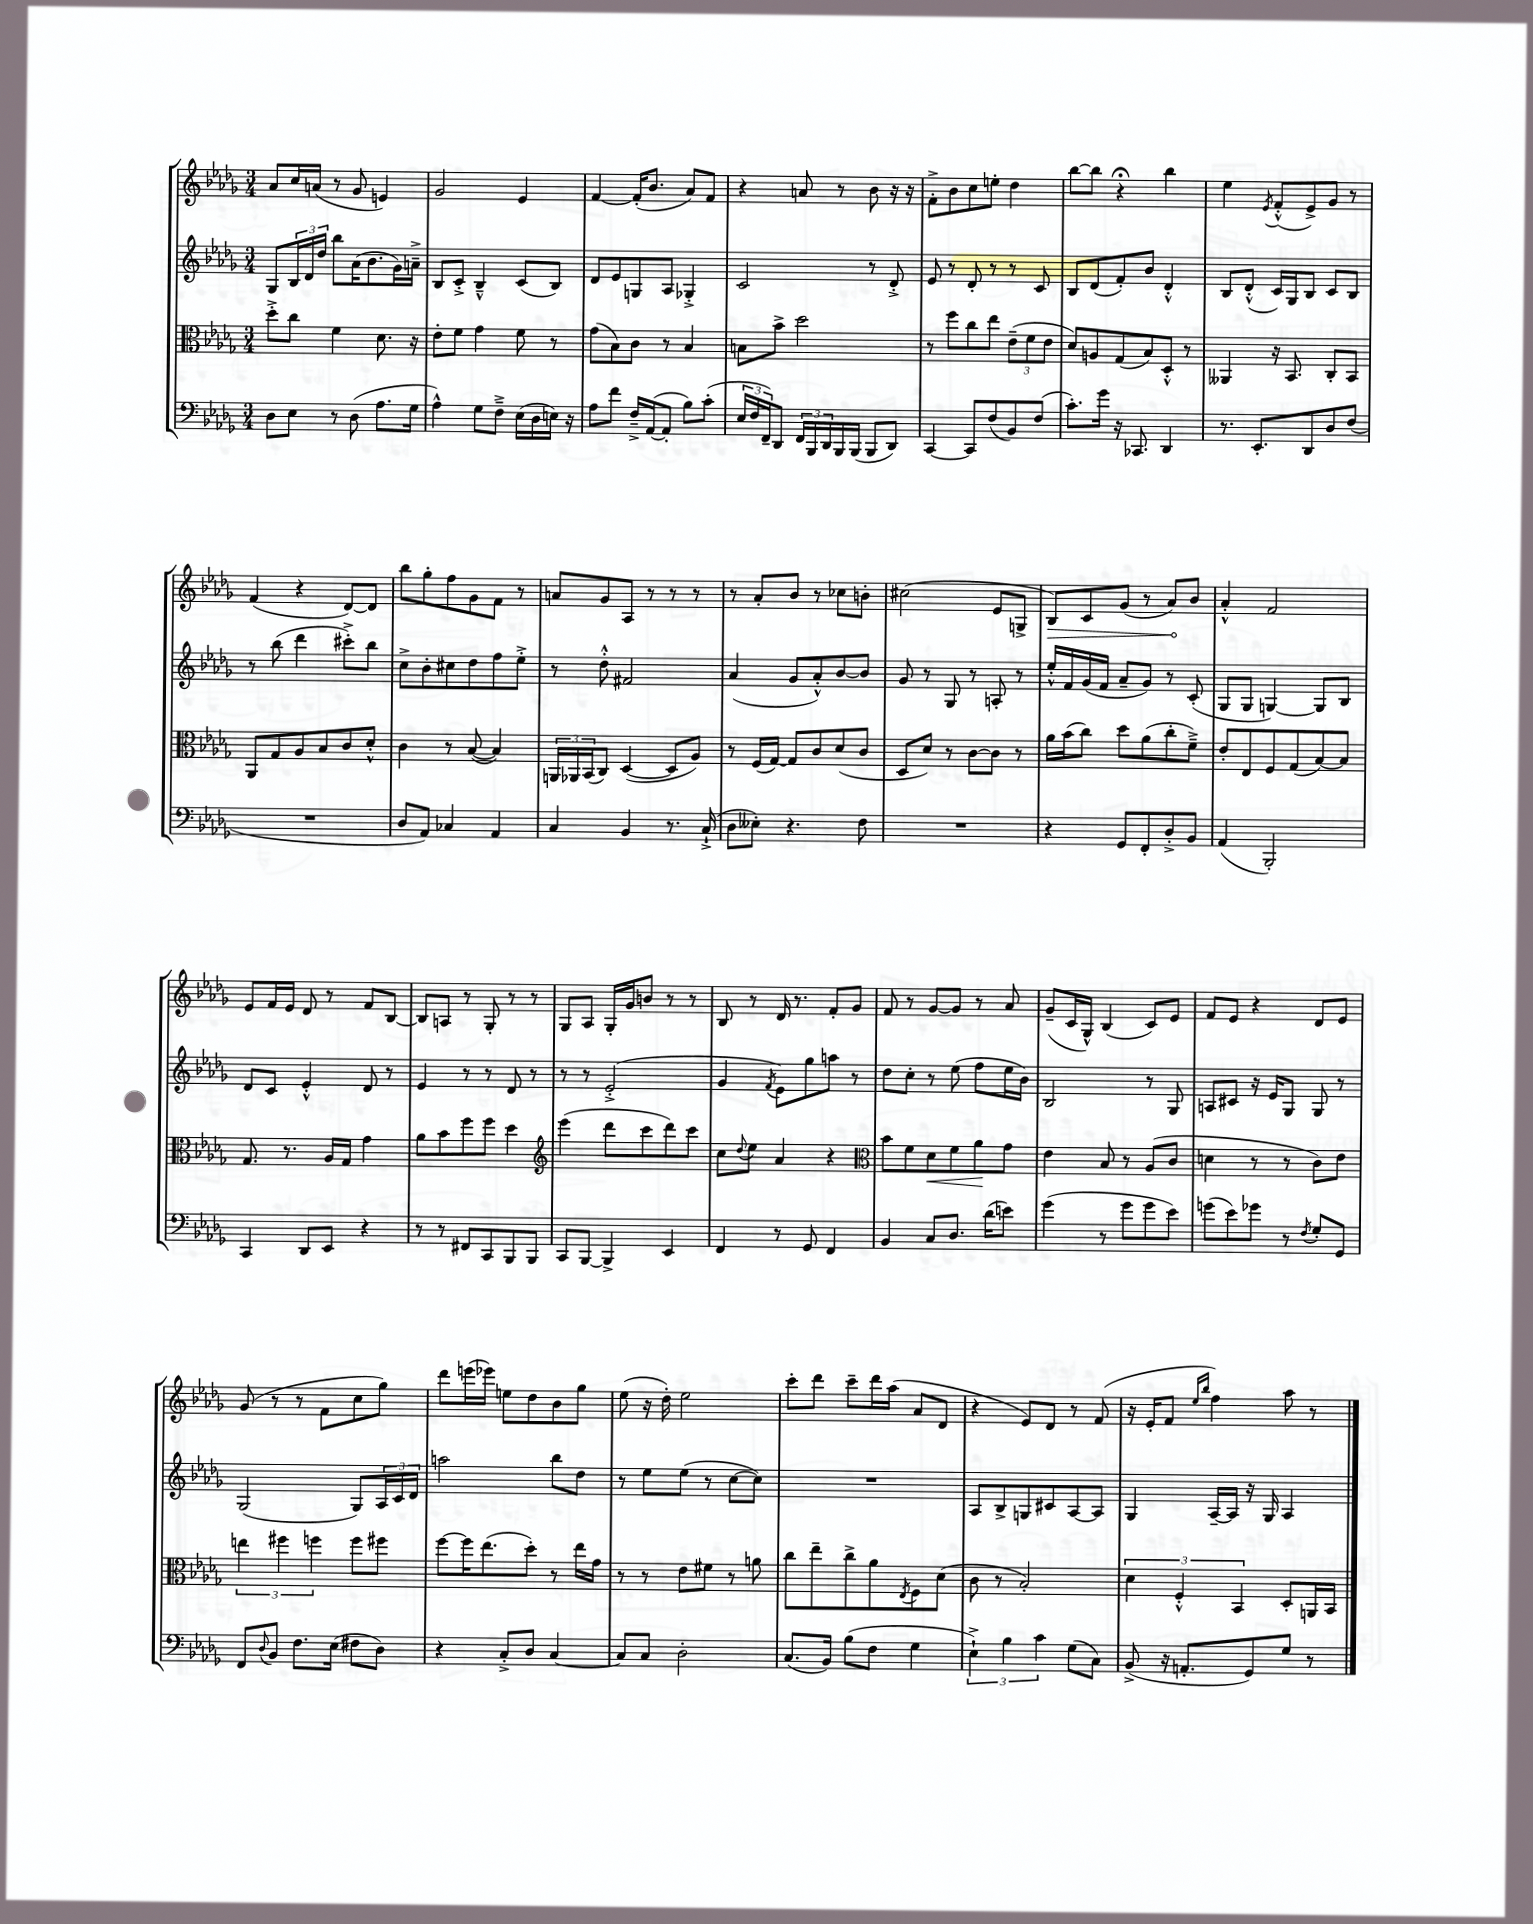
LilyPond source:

<<
\new StaffGroup <<
\new Staff = "s0" {
    \clef treble \key des \major \numericTimeSignature \time 3/4
    aes'8 c''16 a'16( r8 ges'8 e'4) |
    ges'2 ees'4 |
    f'4~ f'16-.( bes'8. aes'8) f'8 |
    r4 a'8 r8 bes'8 r16 r16 |
    f'8-.-> bes'8 c''8 e''8-. des''4 |
    bes''8~ bes''8 r4\fermata bes''4 |
    ees''4 \acciaccatura { ees'8 } f'8-.-^( ees'8->) ges'8 r8 |
    f'4( r4 des'8~) des'8 |
    bes''8 ges''8-. f''8 ges'8 f'8 r8 |
    a'8 ges'8 aes8 r8 r8 r8 |
    r8 aes'8-. bes'8 r8 ces''8 b'8-. |
    cis''2( ees'8 g8-> |
    \once \override Hairpin.circled-tip = ##t bes8\>) c'8 ges'8( r8 aes'8\!) bes'8 |
    aes'4-.-^ f'2 |
    ees'8 f'16 ees'16 des'8 r8 f'8 bes8~ |
    bes8 a8 r8 ges8-. r8 r8 |
    ges8 aes8 ges16-. ges'16 b'8 r8 r8 |
    bes8 r8 des'16 r8. f'8-. ges'8 |
    f'8 r8 ges'8~ ges'8 r8 aes'8 |
    ges'8--( c'16 ges16-^) bes4( c'8) ees'8 |
    f'8 ees'8 r4 des'8 ees'8 |
    ges'8( r8 r8 f'8 c''8 ges''8) |
    des'''8 e'''16( ees'''16) e''8 des''8 bes'8 ges''8 |
    ees''8( r16 des''16-.) ees''2 |
    c'''8-. des'''8 c'''8-- des'''16 aes''16( aes'8 des'8 |
    r4 ees'8) des'8 r8 f'8( |
    r16 ees'16-. f'8 \grace { ees''16 bes''16 } f''4) aes''8 r8 \bar "|." |
}
\new Staff = "s1" {
    \clef treble \key des \major \numericTimeSignature \time 3/4
    ges8 \tuplet 3/2 { bes16 des'16 des''16 } bes''8 aes'16( bes'8. ges'16) a'16---> |
    bes8 c'8-.-> bes4---^ c'8( bes8) |
    des'8 ees'8 g8 aes8 ges4-.-> |
    c'2 r8 des'8-.-> |
    ees'8 r8 des'8-. r8 r8 c'8 |
    bes8 des'8( f'8-.) bes'8 des'4-.-^ |
    bes8 des'8-.-^( c'16) ges16 bes8 c'8 bes8 |
    r8 bes''8( des'''4 cis'''8-.->) bes''8 |
    c''8-> bes'8-. cis''8 des''8 f''8 ees''8-.-> |
    r8 des''8-.-^ fis'2 |
    aes'4( ges'8 aes'8-.-^) bes'8~ bes'8 |
    ges'8 r8 ges8 r8 a8-. r8 |
    ees''16-.-^ f'16 ges'16( f'16 aes'8-- ges'8) r8 c'8-.( |
    ges8 ges8 g4~) g8 bes8 |
    des'8 c'8 ees'4-.-^ des'8 r8 |
    ees'4 r8 r8 des'8 r8 |
    r8 r8 ees'2-.->( |
    ges'4 \acciaccatura { f'8 } ees'8) ges''8 a''8 r8 |
    des''8 c''8-. r8 ees''8( f''8 ees''16 bes'16) |
    bes2 r8 ges8 |
    a8 cis'8 r16 ees'16 ges8 ges8 r8 |
    ges2( ges8) \tuplet 3/2 { aes16 c'16 des'16 } |
    a''2 bes''8 des''8 |
    r8 ees''8 ees''8( r8 c''8~ c''8) |
    R2. |
    aes8 bes8-> g8 cis'8 aes8~ aes8 |
    ges4 aes16~-- aes16 r16 ges16 aes4 \bar "|." |
}
\new Staff = "s2" {
    \clef alto \key des \major \numericTimeSignature \time 3/4
    des''8-.-> c''8 f'4 des'8. r16 |
    ees'8-. f'8 ges'4 f'8 r8 |
    ges'8( bes8) c'8 r8 bes4 |
    b8 bes'8-> des''2 |
    r8 f''8 c''8 ees''8 \tuplet 3/2 { ees'8--( f'8 ees'8 } |
    des'8) a8 ges8( bes8) des8-.-^ r8 |
    aeses,4 r16 bes,8. c8-. bes,8 |
    aes,8 ges8 aes8 bes8 c'8 des'8-.-^ |
    c'4 r8 bes8~( bes4) |
    \tuplet 3/2 { a,16 aes,16 bes,16( } c8) des4~( des8 aes8) |
    r8 f16( ges16~) ges8 c'8 des'8( c'8 |
    des8 des'8) r8 c'8~ c'8 r8 |
    aes'16 bes'16( c''8) des''8 aes'8( c''8-. f'8--->) |
    ees'8-. ees8 f8 ges8( bes8~) bes8 |
    ges8. r8. aes16 ges16 ges'4 |
    aes'8 bes'8 f''8 f''8 des''4 |
    \clef treble ees'''4( des'''8 c'''8 des'''8) c'''8 |
    c''8 \appoggiatura { des''8 } ees''8 aes'4 r4 |
    \clef alto bes'8 f'8 des'8\< f'8 aes'8\! ges'8 |
    ees'4 bes8 r8 aes8( c'8 |
    d'4 r8 r8 c'8) ees'8 |
    \tuplet 3/2 { e''4 fis''4 f''4 } f''8 fis''8 |
    f''8~ f''16 ees''8.( des''8-.) r8 ees''16 ges'16 |
    r8 r8 ees'8 fis'8 r8 a'8 |
    c''8 ees''8-- c''8-> aes'8 \acciaccatura { ees8 } f8 des'8( |
    c'8 r8 bes2-.) |
    \tuplet 3/2 { des'4 f4-.-^ bes,4 } des8-. a,16 bes,16 \bar "|." |
}
\new Staff = "s3" {
    \clef bass \key des \major \numericTimeSignature \time 3/4
    des8 ees8 r8 des8( aes8. ges16 |
    aes4-^) ges8 f8---> ees16( des16 e16) r16 |
    aes8 f'8 f16---> aes,16~( aes,8-. bes8) c'8-.( |
    \tuplet 3/2 { ees16 f16 f,16--) } des,8 \tuplet 3/2 { f,16 bes,,16 des,16 } bes,,16 bes,,16( bes,,8 des,8) |
    c,4~ c,8 f8( bes,8) f8( |
    c'8.-.) ges'16 r16 ces,8. des,4 |
    r8. ees,8.-. des,8 des8 f8( |
    R2. |
    des8 aes,8) ces4 aes,4 |
    c4 bes,4 r8. c16-!->( |
    des8 eeses8-.) r4. f8 |
    R2. |
    r4 ges,8 f,8-. des8-.-> bes,8 |
    aes,4( bes,,2-.) |
    c,4 des,8 ees,8 r4 |
    r8 r8 fis,8 c,8 bes,,8 bes,,8 |
    c,8 bes,,8~ bes,,4-> ees,4 |
    f,4 r8 ges,8 f,4 |
    bes,4 c8 des8. des'16( e'8) |
    ges'4( r8 ges'8 ges'8 ees'8) |
    g'8( ees'8) ges'8 r8 \acciaccatura { f8 } ges8-. ges,8 |
    f,8 \appoggiatura { des8 } bes,8 f8. ees16( fis8 des8) |
    r4 c8-.-> des8 c4~ |
    c8 c8 des2-. |
    c8.( bes,16) bes8( f8 ges4 |
    \tuplet 3/2 { ees4-!->) bes4 c'4 } ges8( c8) |
    bes,8->( r16 a,8.-. ges,8) ges8 r8 \bar "|." |
}
>>
>>
\layout { \context { \Score \remove "Bar_number_engraver" } }
